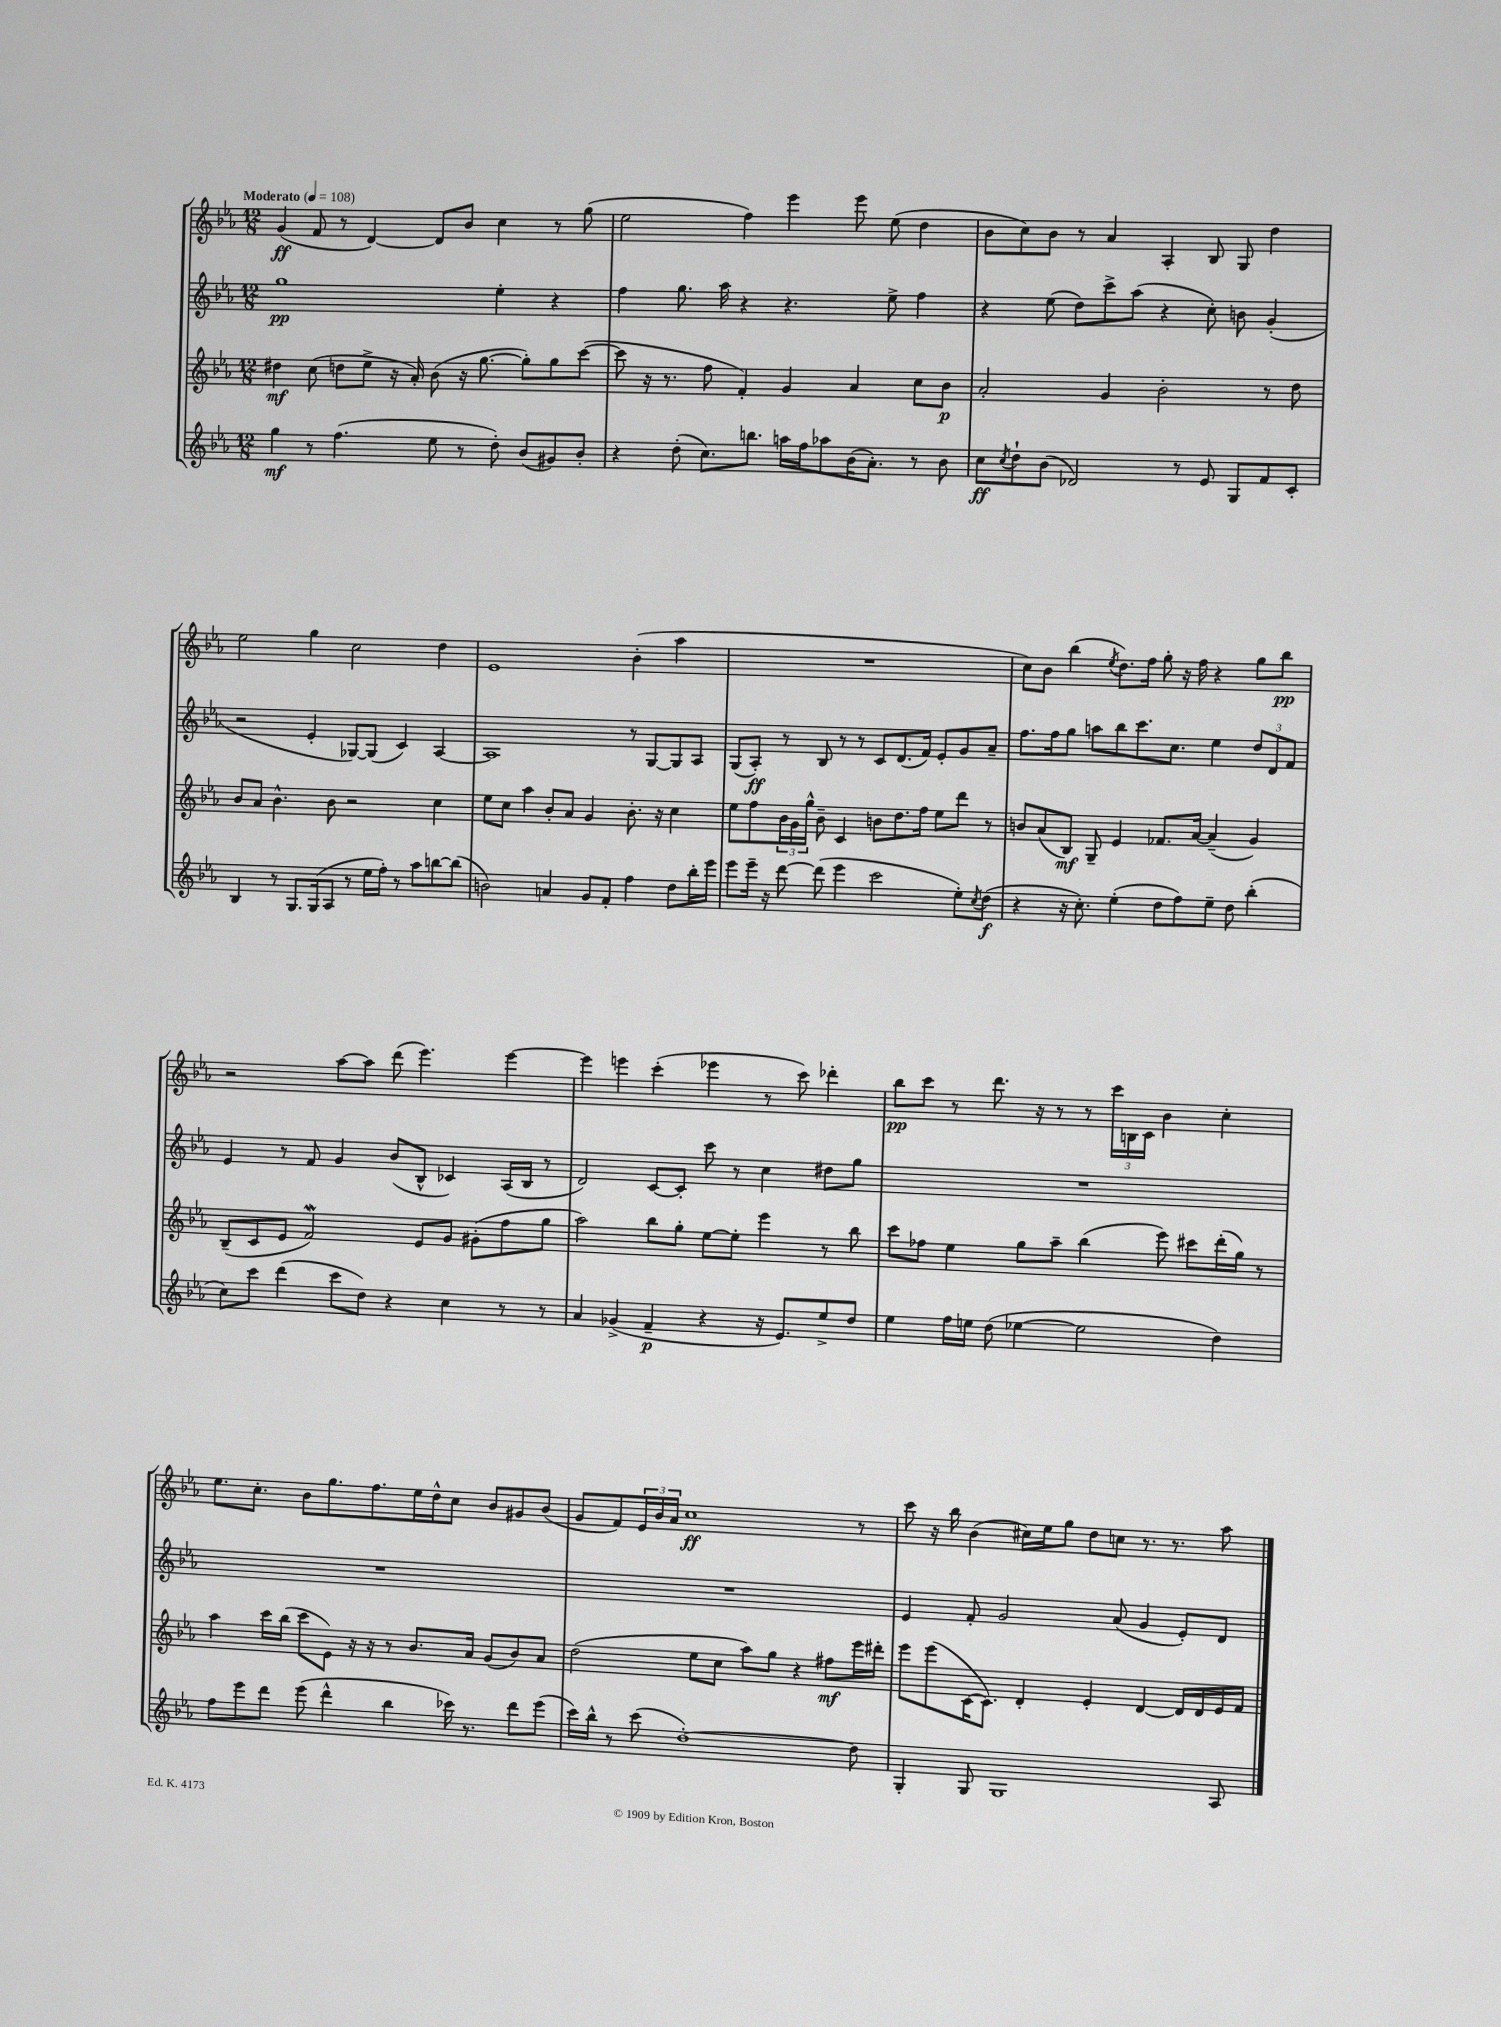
<<
\new StaffGroup <<
\new Staff = "s0" {
    \clef treble \key ees \major \numericTimeSignature \time 12/8 \tempo "Moderato" 4 = 108
    g'4\ff( f'8 r8 d'4~) d'8 bes'8 c''4 r8 g''8( |
    ees''2 f''4) ees'''4 ees'''8 ees''8( d''4 |
    bes'8 c''8) bes'8 r8 aes'4 aes4-. bes8 g8 d''4 |
    ees''2 g''4 c''2 d''4 |
    ees'1 bes'4-.( aes''4 |
    R1. |
    c''8) bes'8 bes''4( \acciaccatura { ees''8 } d''8.) f''16 g''8-. r16 f''16 r4 g''8 bes''8\pp |
    r2 aes''8~ aes''8 d'''8( ees'''4.) ees'''4~ |
    ees'''4 e'''4 c'''4-.( ees'''4 r8 c'''8) des'''4-. |
    bes''8\pp c'''8 r8 d'''8. r16 r8 r8 \tuplet 3/2 { c'''16 b16 c'16 } bes'4 c''4-. |
    ees''8. c''8.-. bes'8 g''8. f''8. ees''16 d''16-^ c''8 bes'8 gis'8 bes'8( |
    g'8 f'8) \tuplet 3/2 { ees'16 bes'16 aes'16 } c''1\ff r8 |
    c'''8 r16 bes''16 bes'4( cis''16) ees''16 g''8 d''8 c''8 r8. r8. aes''8 \bar "|." |
}
\new Staff = "s1" {
    \clef treble \key ees \major \numericTimeSignature \time 12/8
    g''1\pp ees''4-. r4 |
    f''4 g''8. aes''16 r4 r4. ees''8-> f''4 |
    r4 ees''8( d''8) c'''8-> aes''8( r4 c''8-.) b'8 g'4-.( |
    r2 ees'4-. ges8~) ges8( c'4) aes4~ |
    aes1 r8 g8~ g8 aes8 |
    g8( aes8-.\ff) r8 bes8 r8 r8 c'8 d'8.( f'16) ees'8-. g'8 aes'8-- |
    f''8. f''16 g''8 a''8 bes''8 c'''8. c''8. ees''4 \tuplet 3/2 { d''8 d'8 f'8 } |
    ees'4 r8 f'8 g'4 bes'8( bes8-^ ces'4) aes16( bes16 r8 |
    d'2) c'8~ c'8-. c'''8 r8 c''4 dis''8 g''8 |
    R1. |
    R1. |
    R1. |
    ees'4 f'8-. g'2 aes'8( g'4 ees'8-.) d'8 \bar "|." |
}
\new Staff = "s2" {
    \clef treble \key ees \major \numericTimeSignature \time 12/8
    dis''4\mf c''8( d''8 ees''8-> r16 aes'16-.) bes'8( r16 g''8.~ g''8-.) g''8 c'''8~( |
    c'''8 r16 r8. f''8 f'4-.) g'4 aes'4 c''8 bes'8\p |
    aes'2-. g'4 bes'2-. r8 d''8 |
    bes'8 aes'8 bes'4.-^ bes'8 r2 c''4 |
    ees''8 c''8 aes''4 bes'8-. aes'8 g'4 bes'8.-. r16 c''4 |
    ees''8 f''8 \tuplet 3/2 { bes'16 g'16 g''16-^ } bes'8-- c'4 b'8 d''8. f''16 ees''8 d'''8 r8 |
    b'8 aes'8( bes8\mf) g8-- ees'4 fes'8. aes'16~ aes'4--( g'4) |
    bes8--( c'8 ees'8 f'2\mordent) ees'8 g'8 gis'8-.( f''8 g''8 |
    aes''2) bes''8 g''8-. ees''8~ ees''8-. ees'''4 r8 bes''8 |
    c'''8 fes''8 ees''4 g''8 aes''8-- bes''4( ees'''8) cis'''8 d'''16-.( g''16) r8 |
    aes''4 c'''16 bes''16( c'''8 ees'8) r16 r16 r8 bes'8. aes'16 g'8( bes'8) aes'8 |
    d''2( ees''8 c''8 aes''8) g''8 r4 fis''8\mf ees'''16 dis'''16-. |
    ees'''8 ees'''8( c'16~ c'8.) d'4-. ees'4-. d'4~ d'16 d'16 ees'16 f'16 \bar "|." |
}
\new Staff = "s3" {
    \clef treble \key ees \major \numericTimeSignature \time 12/8
    g''4\mf r8 f''4.( ees''8 r8 d''8-.) bes'8( gis'8) bes'8-. |
    r4 d''8-.( c''8.) b''8. a''16 f''16 aes''8 bes'16( aes'8.-.) r8 bes'8 |
    c''8\ff \acciaccatura { c''8 } d''8-! bes'8( des'2) r8 ees'8 g8 f'8 c'8-. |
    bes4 r8 g8. g16( aes8 r8 ees''16 f''16-.) r8 aes''8 b''8~ b''8( |
    b'2) a'4 g'8 f'8-. f''4 d''8 bes''16-. ees'''16 |
    ees'''8 ees'''16-- r16 d'''8~ d'''8( ees'''4 c'''2 ees''8-.) \acciaccatura { c''8 } d''8\f( |
    r4 r16 c''8.-.) ees''4-.( d''8 f''8) ees''8-- d''8 bes''4-.( |
    c''8) c'''8 d'''4( c'''8 d''8) r4 c''4 r8 r8 |
    aes'4 ges'4->( f'4--\p r4 r16 ees'8.) ees''8-> d''8 |
    ees''4 f''16 e''16 d''8( ees''4~ ees''2 d''4) |
    f''8 ees'''8 d'''8 ees'''8( d'''4-^ bes''4 ces'''16) r8. d'''8 ees'''8( |
    c'''16) bes''16-^ r8 c'''8( d''1~-.) d''8 |
    g4-. g8 g1 aes8 \bar "|." |
}
>>
>>
\layout { \context { \Score \remove "Bar_number_engraver" } }
